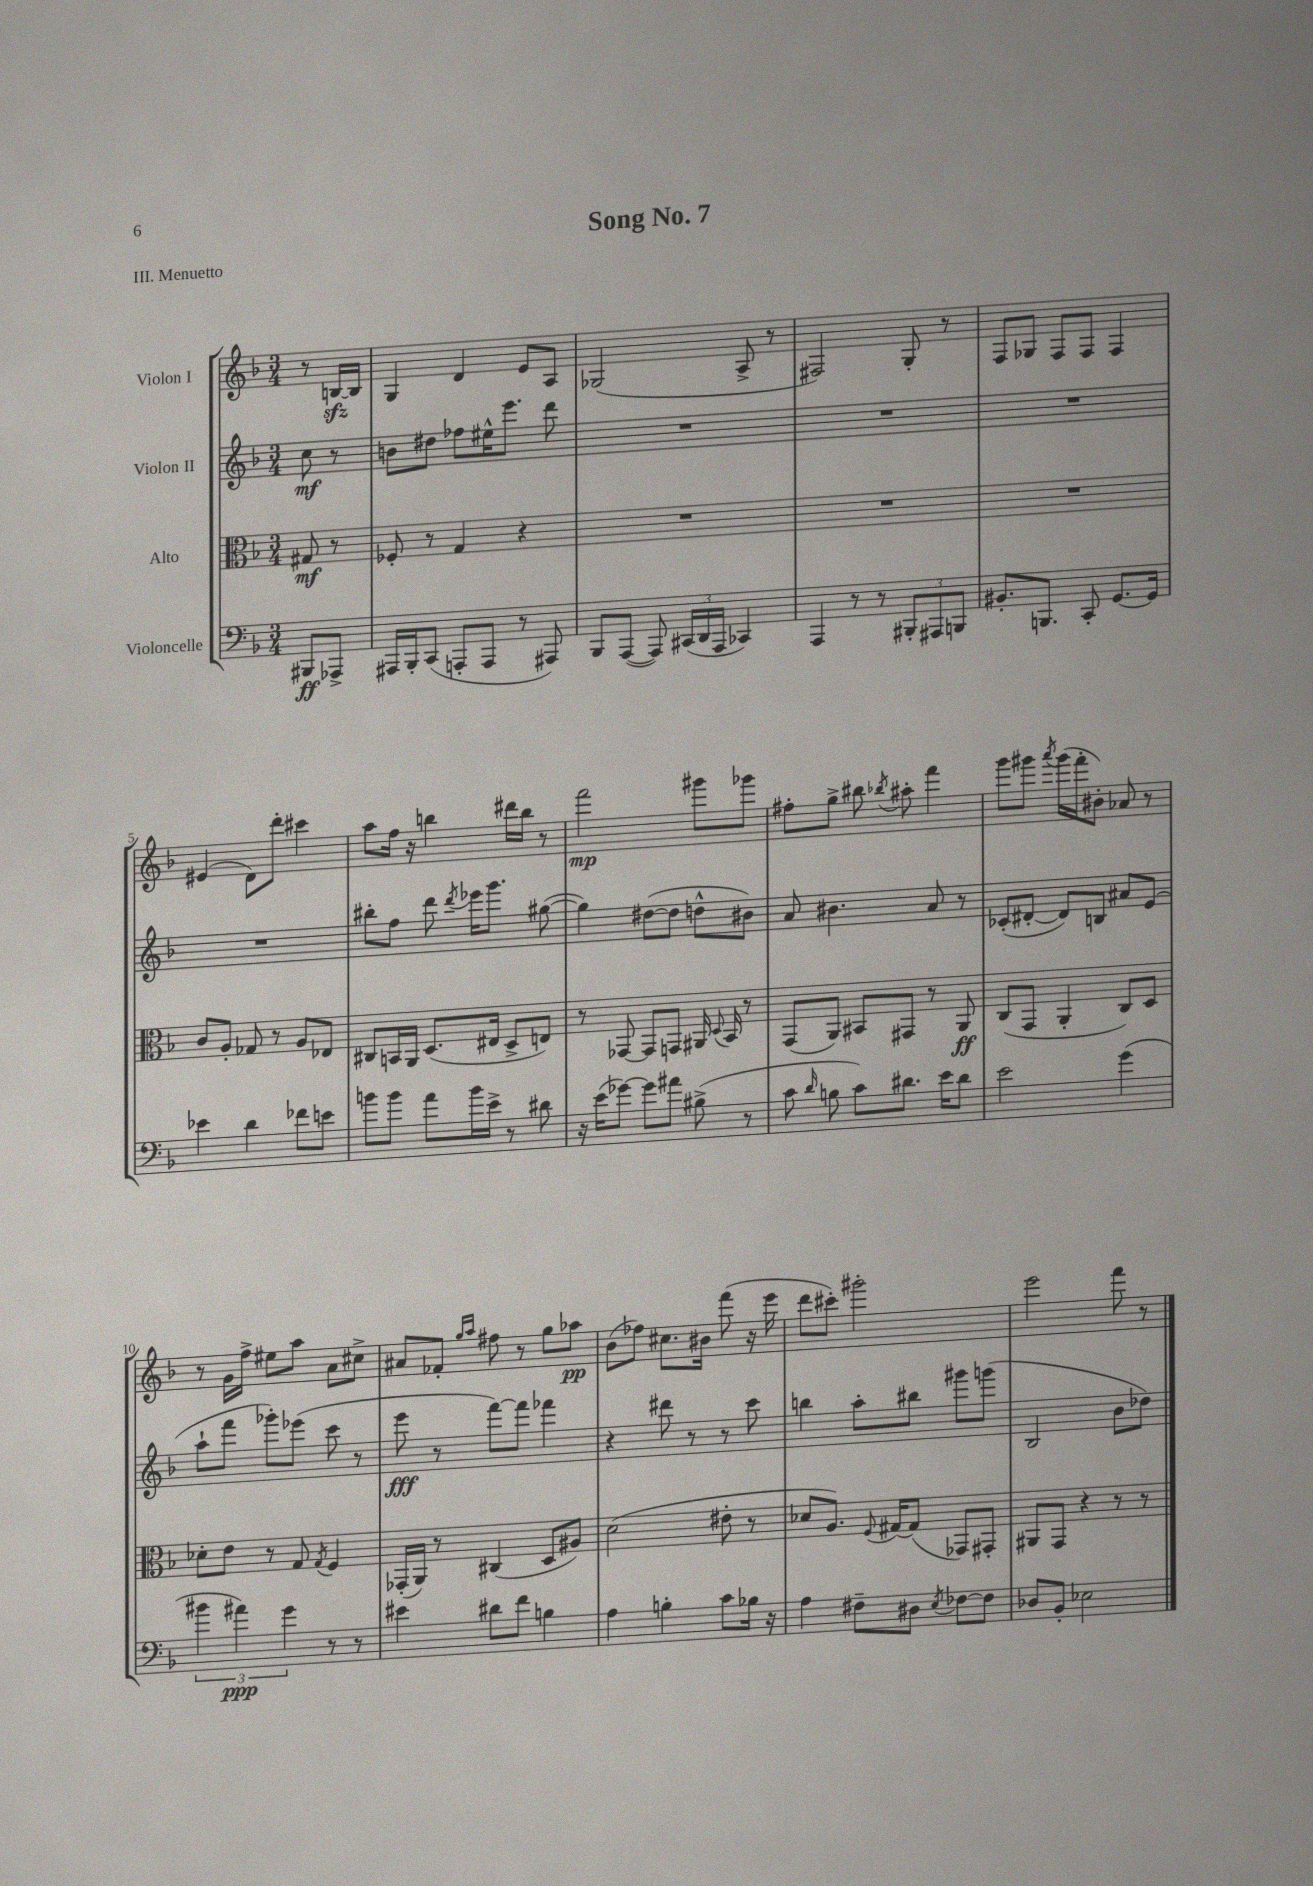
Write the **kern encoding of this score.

**kern	**kern	**kern	**kern
*staff4	*staff3	*staff2	*staff1
*clefF4	*clefC3	*clefG2	*clefG2
*k[b-]	*k[b-]	*k[b-]	*k[b-]
*M3/4	*M3/4	*M3/4	*M3/4
8BBB#	8G#	8cc	8r
8AAA-^	8r	8r	[16B
.	.	.	16B]
=	=	=	=
16AAA#	8F-'	8b	4G
16BBB-'	.	.	.
(8CC	8r	8dd#	.
8AAA'	4G	8ff-	4d
8AAA	.	16ee#^^	.
.	.	8.eee	.
8r	4r	.	8e
8AAA#)	.	8ddd	8A
=	=	=	=
8BBB-	2.r	2.r	(2G-
([8AAA	.	.	.
8AAA])	.	.	.
(24CC#	.	.	.
24DD	.	.	.
24AAA	.	.	.
4CC-)	.	.	8A^
.	.	.	8r
=	=	=	=
4AAA	2.r	2.r	2F#)
8r	.	.	.
8r	.	.	.
12BBB#'	.	.	8G'
12AAA#	.	.	.
.	.	.	8r
12BBB	.	.	.
=	=	=	=
8.BB#'	2.r	2.r	8F
.	.	.	8G-
8.BBB	.	.	.
.	.	.	8F
8CC'	.	.	8F
[8.GG	.	.	4F
16GG]	.	.	.
=	=	=	=
4e-	8c	2.r	(4e#
.	8A'	.	.
4d	8G-	.	8d)
.	8r	.	8ddd'
8f-	8A	.	4ccc#
8e	8E-	.	.
=	=	=	=
8b	8C#	8bb#'	8aa
8b	16BB	8ff	16ff
.	16AA	.	16r
8a	(8.D	8ddd	4bb
.	.	8qddd	.
16b	.	16eee-	.
16e^	16E#	8.ggg	.
8r	8D^	.	16ddd#
.	.	.	16bb
8d#	8E)	([8gg#	8r
=	=	=	=
16r	8r	4gg#])	2fff
(16e	.	.	.
[8g-)	[8GG-	.	.
8g-]	8GG-]	([8dd#	.
8a#	8GG	8dd#]	.
(8B#^	16AA#	8dd^^	8ggg#
.	8qqD	.	.
.	16BB-	.	.
8r	8r	8b#)	8ggg-
=	=	=	=
8c	(8GG	8a	8ff#'
16qqd	.	.	.
8B	8AA)	4.b#	8gg^
8c)	8BB#	.	8bb#
.	.	.	8qbb-
8.d#	8GG#	.	8aa#'
.	8r	8a	4fff
16e	.	.	.
8d#	8AA	8r	.
=	=	=	=
2e	(8C	(8c-'	8ggg
.	8GG	[8d#'	8ggg#
.	.	.	8qaaa
.	4AA'	8d#])	(16ggg#
.	.	.	16fff'
.	.	8B	8b#')
(4g	8C)	8a#	8a-
.	8D	(8e	8r
=	=	=	=
6b#	8d-'	8aa`	8r
.	8e	8fff	16g
6a#)	.	.	.
.	.	.	16ff^
.	8r	8ggg-')	8ee#
6g	.	.	.
.	8G	(8eee-	8aa
.	8qG	.	.
8r	4F	8ccc	8a
8r	.	8r	8cc#^
=	=	=	=
4e#	(16GG-'	8eee	8a#
.	16AA)	.	.
.	8r	8r	8f-'
.	.	.	16qqgg
.	.	.	16qqaa
8d#	(4C#	[8fff)	8ff#
8f	.	8fff]	8r
4B	8D	4fff-	8gg
.	8A#)	.	8aa-
=	=	=	=
4A	(2d	4r	(8b-
.	.	.	8ff-)
4B'	.	8ddd#	8.cc#
.	.	8r	.
.	.	.	16b#
8c	8e#'	8r	(8fff
16B-	8r	8ccc	16r
16r	.	.	16eee
=	=	=	=
4A	8d-	4bb	8ddd
.	8.A)	.	8ccc#')
8F#~	.	8aa'	2ggg#'
.	8qqF	.	.
.	[16G#	.	.
8D#	(8G#]	8bb#	.
8qE	.	.	.
[8F-	8GG-)	8ggg#	.
8F-]	8GG#'	(8ggg	.
=	=	=	=
8D-	8AA#	2B-	2eee
8BB-'	8GG	.	.
2E-	4r	.	.
.	8r	8b-	8fff
.	8r	8dd-)	8r
==	==	==	==
*-	*-	*-	*-
